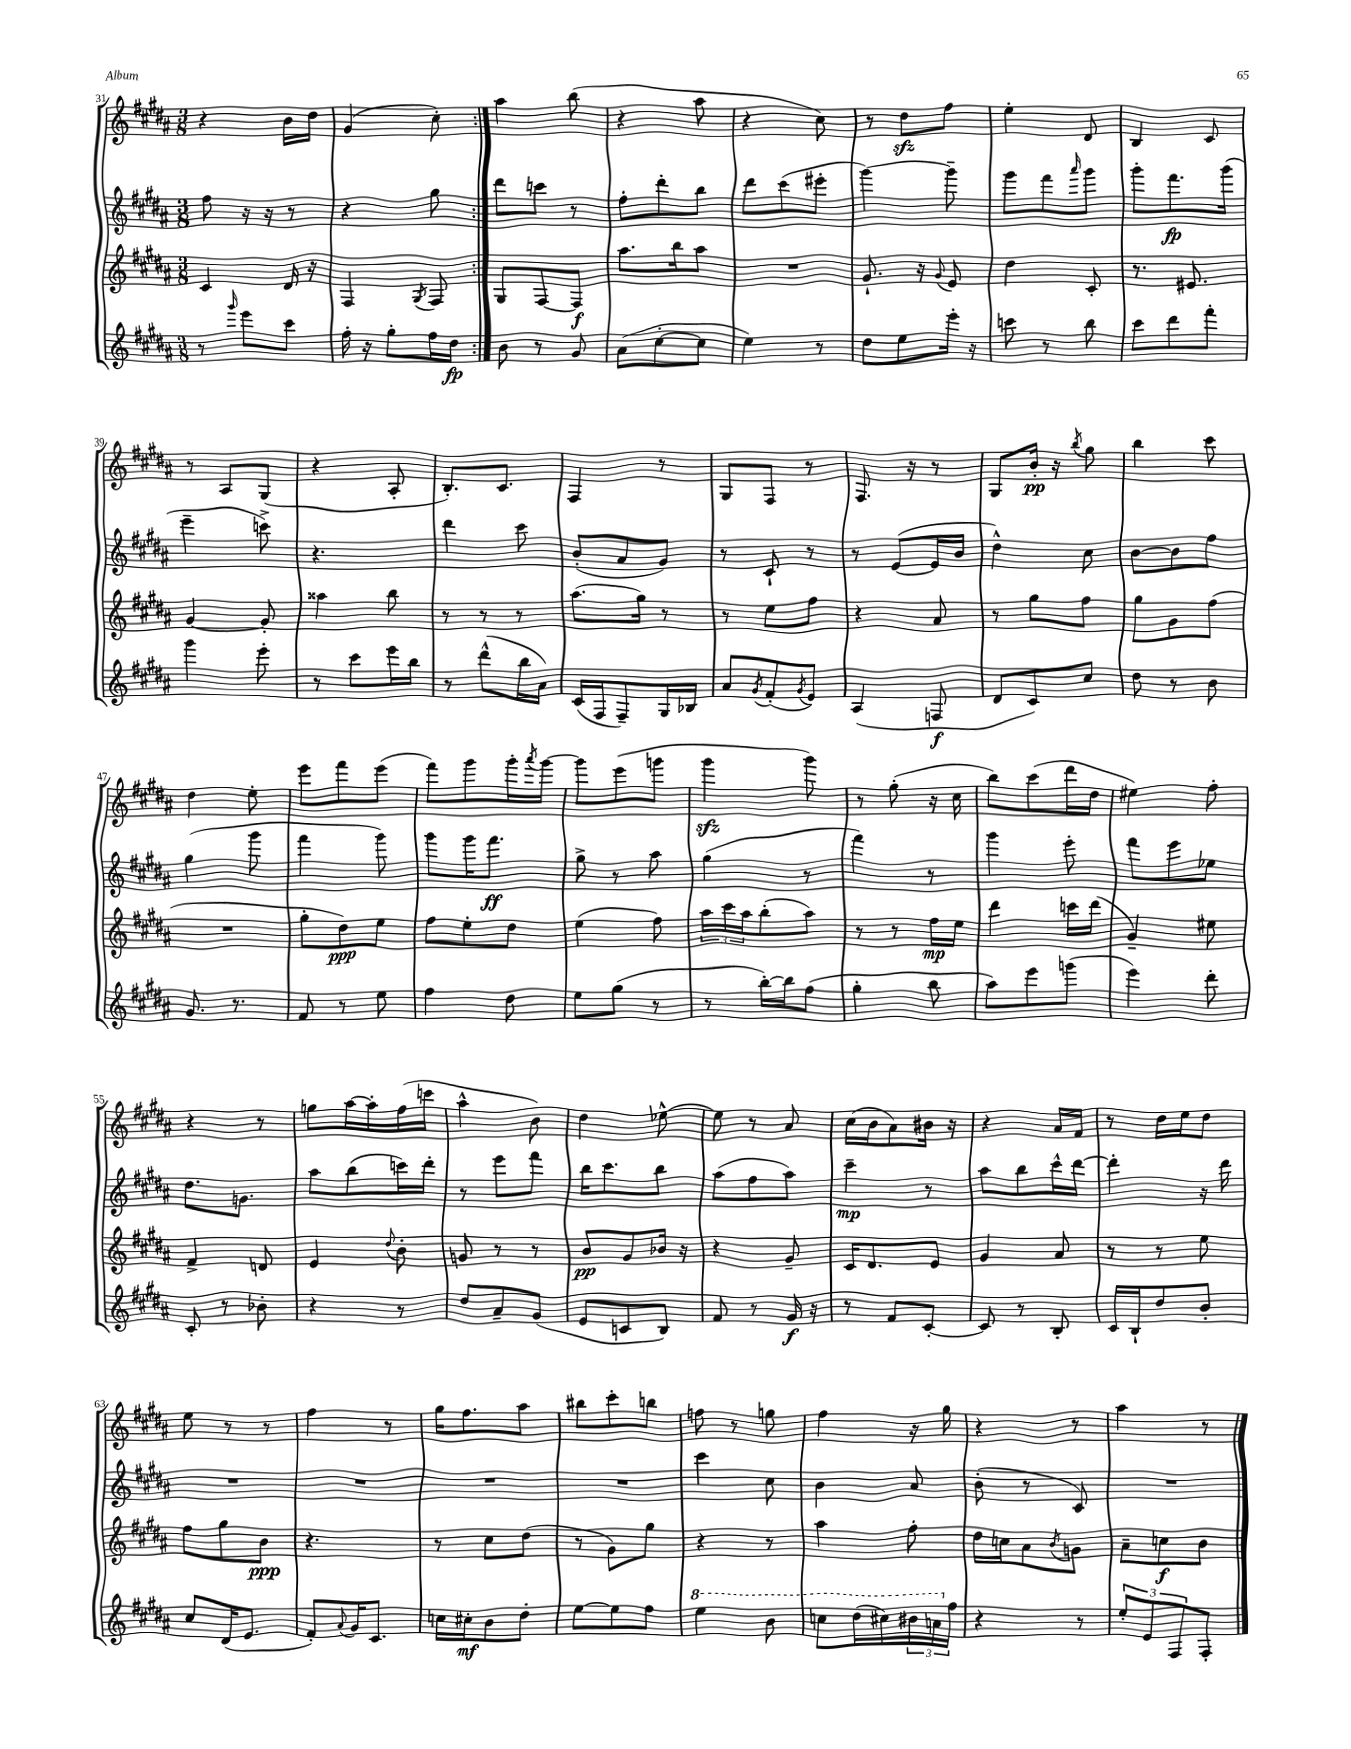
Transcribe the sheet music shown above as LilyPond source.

<<
\new StaffGroup <<
\new Staff = "s0" {
    \clef treble \key b \major \numericTimeSignature \time 3/8
    \repeat volta 2 { r4 b'16 dis''16 |
    gis'4( cis''8-.) | }
    ais''4 b''8( |
    r4 ais''8 |
    r4 cis''8) |
    r8 dis''8\sfz fis''8 |
    e''4-. dis'8 |
    b4 cis'8 |
    r8 ais8 gis8( |
    r4 ais8-. |
    b8.-.) cis'8. |
    fis4 r8 |
    gis8 fis8 r8 |
    fis8. r16 r8 |
    gis8 b'16-.\pp r16 \acciaccatura { b''8 } gis''8 |
    b''4 cis'''8 |
    dis''4 e''8-. |
    e'''8 fis'''8 e'''8( |
    fis'''8) gis'''8 gis'''16-. \acciaccatura { ais'''8 } gis'''16~ |
    gis'''8 e'''8( g'''8 |
    gis'''4\sfz gis'''8) |
    r8 gis''8-.( r16 cis''16 |
    b''8) cis'''8( dis'''16 dis''16 |
    eis''4) fis''8-. |
    r4 r8 |
    g''8 ais''16~ ais''16-. fis''16( c'''16 |
    ais''4-^ b'8) |
    dis''4 ees''8~-^ |
    ees''8 r8 ais'8 |
    cis''16( b'16 ais'8) bis'16 r16 |
    r4 ais'16 fis'16 |
    r8 dis''16 e''16 dis''8 |
    e''8 r8 r8 |
    fis''4 r8 |
    gis''16 fis''8. ais''8 |
    bis''8 cis'''8-. b''8 |
    f''8 r8 g''8 |
    fis''4 r16 gis''16 |
    r4 r8 |
    ais''4 r8 \bar "|." |
}
\new Staff = "s1" {
    \clef treble \key b \major \numericTimeSignature \time 3/8
    \repeat volta 2 { fis''8 r16 r16 r8 |
    r4 gis''8 | }
    dis'''8 c'''8 r8 |
    fis''8-. dis'''8-. b''8 |
    dis'''8 cis'''8( eis'''8-. |
    gis'''4~) gis'''8-- |
    gis'''8 fis'''8 \grace { ais'''16 } gis'''8 |
    gis'''8-. fis'''8.\fp gis'''16( |
    e'''4-- c'''8->) |
    r4. |
    dis'''4 cis'''8 |
    b'8-.( ais'8 gis'8) |
    r8 cis'8-! r8 |
    r8 e'8~( e'16 b'16 |
    dis''4-^) cis''8 |
    b'8~ b'8 fis''8 |
    gis''4( gis'''8 |
    fis'''4 gis'''8) |
    gis'''8 gis'''16 fis'''8.\ff |
    gis''8-> r8 ais''8 |
    gis''4( r8 |
    fis'''4) r8 |
    gis'''4 e'''8-. |
    fis'''8 e'''8 ees''8 |
    dis''8. g'8. |
    ais''8 b''8( c'''16) dis'''16-. |
    r8 e'''8 fis'''8 |
    b''16 cis'''8. b''8 |
    ais''8( fis''8 ais''8) |
    cis'''4--\mp r8 |
    ais''8 b''8 cis'''16-^ dis'''16~ |
    dis'''4-. r16 dis'''16 |
    R4. |
    R4. |
    R4. |
    R4. |
    cis'''4 cis''8 |
    b'4 ais'8 |
    b'8-.( r8 cis'8) |
    R4. \bar "|." |
}
\new Staff = "s2" {
    \clef treble \key b \major \numericTimeSignature \time 3/8
    \repeat volta 2 { cis'4 dis'16 r16 |
    fis4 \acciaccatura { gis8 } fis8 | }
    gis8 fis8~ fis8\f |
    ais''8. b''16 ais''8 |
    R4. |
    gis'8.-! r16 \appoggiatura { gis'8 } e'8 |
    dis''4 cis'8-. |
    r8. eis'8. |
    gis'4~ gis'8-. |
    aisis''4 b''8 |
    r8 r8 r8 |
    ais''8.( gis''16) r8 |
    r8 e''8 fis''8 |
    r4 ais'8 |
    r8 gis''8 fis''8 |
    gis''8 gis'8 fis''8( |
    R4. |
    gis''8-. dis''8\ppp) e''8 |
    fis''8 e''8-. dis''8 |
    e''4( fis''8) |
    \tuplet 3/2 { ais''16 cis'''16 ais''16 } b''8-.( ais''8) |
    r8 r8 fis''16\mp e''16 |
    dis'''4 c'''16 dis'''16( |
    gis'4--) eis''8 |
    fis'4-> d'8 |
    e'4 \appoggiatura { dis''8 } b'8-. |
    g'8 r8 r8 |
    b'8\pp gis'8 bes'16 r16 |
    r4 gis'8-- |
    cis'16 dis'8. e'8 |
    gis'4 ais'8 |
    r8 r8 e''8 |
    fis''8 gis''8 b'8\ppp |
    r4. |
    r8 cis''8 dis''8( |
    r8 gis'8) gis''8 |
    r4 r8 |
    ais''4 fis''8-. |
    dis''16 c''16 ais'8 \acciaccatura { b'8 } g'8 |
    ais'8-- c''8\f b'8 \bar "|." |
}
\new Staff = "s3" {
    \clef treble \key b \major \numericTimeSignature \time 3/8
    \repeat volta 2 { r8 \grace { gis'''16 } e'''8 cis'''8 |
    fis''16-. r16 gis''8-. fis''16 dis''16\fp | }
    b'8 r8 gis'8 |
    ais'8( cis''8~-. cis''8 |
    e''4) r8 |
    dis''8 e''8 e'''16-. r16 |
    c'''8 r8 b''8 |
    cis'''8 dis'''8 fis'''8-. |
    gis'''4 e'''8-. |
    r8 cis'''8 e'''16 b''16 |
    r8 dis'''8-^( b''16 ais'16) |
    cis'16( fis16 fis8--) gis16 bes16 |
    ais'8 \acciaccatura { gis'8 } fis'8-.( \acciaccatura { gis'8 } e'8) |
    ais4( f8\f |
    dis'8 cis'8) cis''8 |
    dis''8 r8 b'8 |
    gis'8. r8. |
    fis'8 r8 e''8 |
    fis''4 dis''8 |
    e''8 gis''8( r8 |
    r8 b''16~-.) b''16 fis''8( |
    gis''4-. b''8 |
    ais''8) e'''8 g'''8( |
    e'''4) dis'''8-. |
    cis'8-. r8 bes'8-. |
    r4 r8 |
    dis''8 ais'8-- gis'8( |
    e'8 c'8 b8) |
    fis'8 r8 gis'16\f r16 |
    r8 fis'8 cis'8~-. |
    cis'8 r8 b8-. |
    cis'16 b16-! dis''8 b'8-. |
    cis''8 dis'16( e'8. |
    fis'8-.) \appoggiatura { ais'8 } gis'16 cis'8. |
    c''16 cis''16-.\mf b'8 dis''8-. |
    e''8~ e''8 fis''8 |
    \ottava #1 e'''4 b''8 |
    c'''8 dis'''16( cis'''16) \tuplet 3/2 { bis''16 a''16 \ottava #0 fis''16 } |
    r4 r8 |
    \tuplet 3/2 { e''8-. e'8 fis8 } fis8-. \bar "|." |
}
>>
>>
\layout { \context { \Score currentBarNumber = #31 } }
